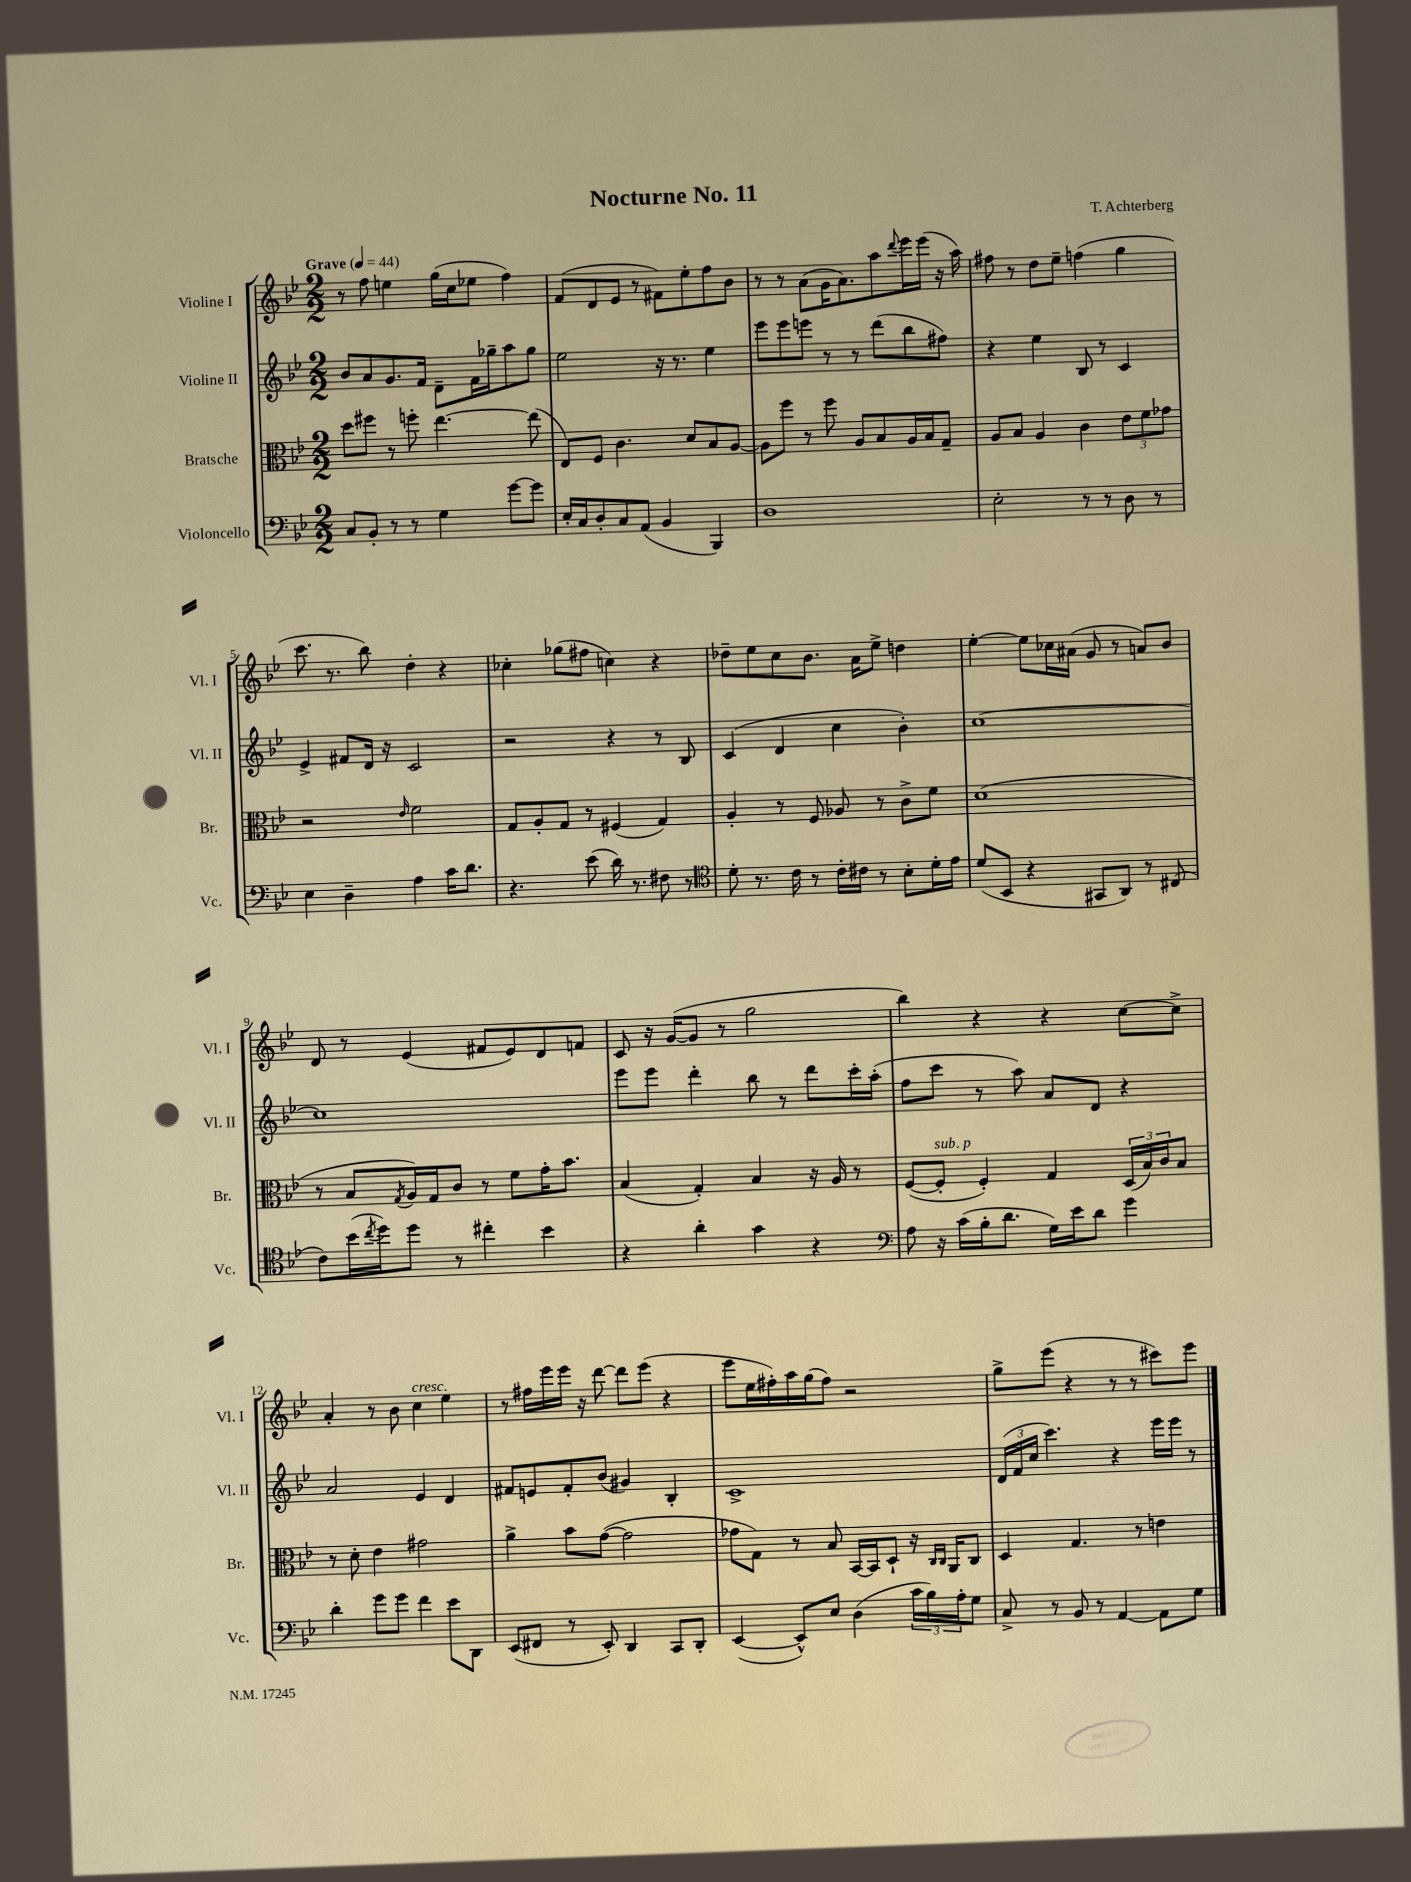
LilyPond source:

\header { title = "Nocturne No. 11" composer = "T. Achterberg" }
<<
\new StaffGroup <<
\new Staff = "s0" \with { instrumentName = "Violine I" shortInstrumentName = "Vl. I" } {
    \clef treble \key bes \major \numericTimeSignature \time 2/2 \tempo "Grave" 4 = 44
    r8 f''8 e''4 g''16( c''16 ees''8 f''4) |
    f'8( d'8 ees'8 r8 fis'8) ees''8-. f''8 bes'8 |
    r8 r8 a'8( g'16 a'8.) a''8 \appoggiatura { d'''8 } ees'''16 ees'''16( r16 a''16) |
    fis''8 r8 d''8 ees''8-- f''4( g''4 |
    c'''8. r8. bes''8) d''4-. r4 |
    ces''4-. ges''8( fis''8 c''4) r4 |
    des''8-- ees''8 c''8 bes'8. a'16 ees''8-> d''4 |
    ees''4~-. ees''8 ces''16 ais'16( g'8 r8 a'8) bes'8 |
    d'8 r8 ees'4( fis'8 ees'8) d'8 f'8 |
    c'8 r16 g'16~( g'8 r8 g''2 |
    bes''4) r4 r4 c''8~ c''8-> |
    a'4-. r8 bes'8 c''4^\markup { \italic "cresc." } ees''4 |
    r8 fis''16 ees'''16 ees'''16 r16 d'''8~ d'''8 ees'''8( r4 |
    ees'''8 ees''16 fis''16-.) a''16 g''16( fis''8) r2 |
    g''8-> ees'''8( r4 r8 r8 cis'''8) ees'''8 \bar "|." |
}
\new Staff = "s1" \with { instrumentName = "Violine II" shortInstrumentName = "Vl. II" } {
    \clef treble \key bes \major \numericTimeSignature \time 2/2
    bes'8 a'8 g'8. f'16 d'8-- f'16 ges''16-- a''8 ges''8 |
    ees''2 r16 r8. ees''4 |
    ees'''8 ees'''8 e'''8 r8 r8 d'''8( bes''8 fis''8) |
    r4 ees''4 bes8 r8 c'4 |
    ees'4-> fis'8 d'16 r16 c'2 |
    r2 r4 r8 bes8 |
    c'4( d'4 c''4 bes'4-.) |
    c''1~ |
    c''1 |
    ees'''8 ees'''8 d'''4-. bes''8 r8 d'''8 c'''16-. a''16-.( |
    f''8 c'''8 r8 a''8) a'8 d'8 r4 |
    a'2 ees'4 d'4 |
    fis'8 e'8 fis'8-. bes'8( gis'4) bes4-. |
    c'1-> |
    \tuplet 3/2 { d'16( f'16 c''16 } c'''4.) r4 ees'''16 ees'''16 r8 \bar "|." |
}
\new Staff = "s2" \with { instrumentName = "Bratsche" shortInstrumentName = "Br." } {
    \clef alto \key bes \major \numericTimeSignature \time 2/2
    d''8 fis''8 r8 f''8-. ees''4.~ ees''8( |
    ees8) f8 c'4. d'8 bes8 a8~ |
    a8 f''8 r8 f''8 a8 bes8 a16 bes16 g8-- |
    a8 bes8 a4 c'4 \tuplet 3/2 { ees'8 f'8 ges'8 } |
    r2 \grace { ees'16 } f'2 |
    g8 a8-. g8 r8 fis4( g4) |
    a4-. r8 f8 aes8 r8 c'8-> f'8 |
    d'1( |
    r8 bes8 \acciaccatura { g8 } a16) g16 c'8 r8 f'8 g'16-. bes'8. |
    bes4( g4-.) bes4 r16 a16 r8 |
    f8~( f8-.^\markup { \italic "sub. p" } f4-.) g4 \tuplet 3/2 { d16( bes16) c'16 } bes8 |
    r8 d'8-. ees'4 gis'2 |
    a'4-> bes'8 g'8~( g'2 |
    ges'8 g8) r8 bes8 bes,16~ bes,16 d8-! r16 \grace { c16 c16 } a,16 c8 |
    d4 g4. r8 e'4 \bar "|." |
}
\new Staff = "s3" \with { instrumentName = "Violoncello" shortInstrumentName = "Vc." } {
    \clef bass \key bes \major \numericTimeSignature \time 2/2
    c8 bes,8-. r8 r8 g4 g'8~ g'8 |
    ees16-. c16 d8-. c8 a,8( bes,4 bes,,4) |
    d1 |
    ees2-. r8 r8 d8 r8 |
    ees4 d4-- a4 c'16 d'8. |
    r4. ees'8( d'16) r8. fis8 r8 |
    \clef tenor d'8-. r8. c'16 r8 c'16-. cis'16 r8 bes8-. d'16-. ees'16 |
    d'8( bes,8 r4 gis,8 a,8) r8 cis8( |
    c'8) bes'16( \acciaccatura { c''8 } d''16) d''8 r8 cis''4-. bes'4 |
    r4 a'4-. g'4 r4 |
    \clef bass a8 r16 c'16( bes16-. d'8. g16) ees'16 d'8 g'4 |
    d'4-. g'8 g'8 f'4 ees'8 d,8 |
    ees,8( fis,8 r8 ees,8-.) d,4 c,8 d,8-. |
    ees,4~( ees,8-^) ees8 d4( \tuplet 3/2 { c'16 bes16) a16-. } g8 |
    c8-> r8 bes,8 r8 a,4~ a,8 g8 \bar "|." |
}
>>
>>
